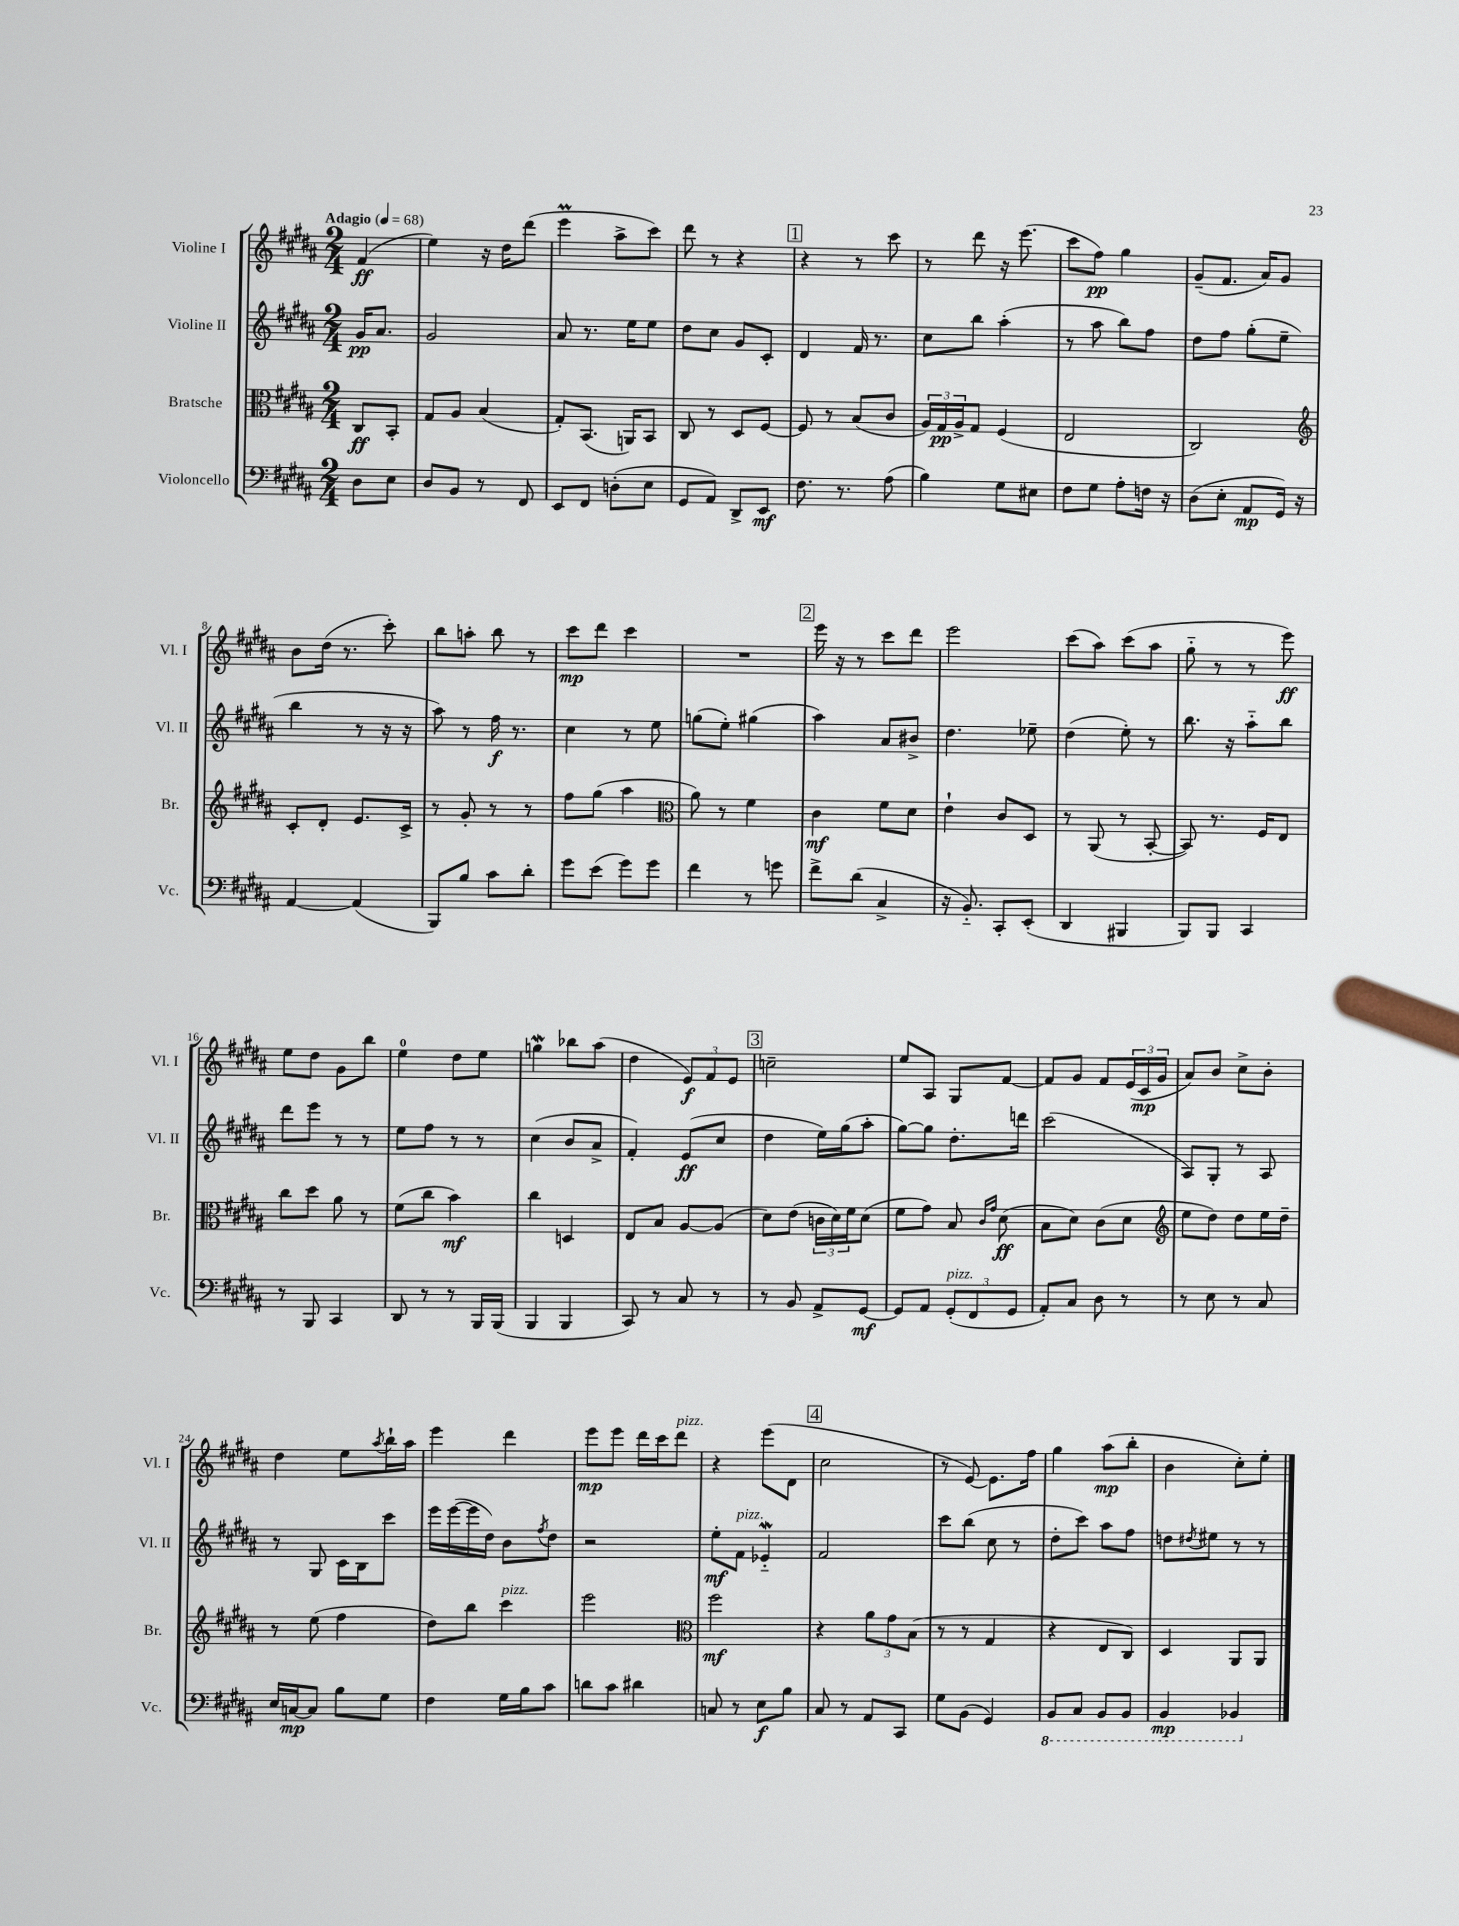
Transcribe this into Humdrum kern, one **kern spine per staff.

**kern	**kern	**kern	**kern
*staff4	*staff3	*staff2	*staff1
*clefF4	*clefC3	*clefG2	*clefG2
*k[f#c#g#d#a#]	*k[f#c#g#d#a#]	*k[f#c#g#d#a#]	*k[f#c#g#d#a#]
*M2/4	*M2/4	*M2/4	*M2/4
*MM68	*MM68	*MM68	*MM68
8D#	8C#	16g#	(4f#
.	.	8.a#	.
8E	8BB'	.	.
=	=	=	=
8D#	8G#	2g#	4ee)
8BB	8A#	.	.
8r	(4B	.	16r
.	.	.	16dd#
8FF#	.	.	(8ddd#
=	=	=	=
8EE	8G#')	8a#	4eee
8FF#	(8.BB	8.r	.
(8D'	.	.	8aa#^
.	16AA)	16ee	.
8E	8BB	8ee	8ccc#)
=	=	=	=
8GG#	8C#	8dd#	8ddd#
8AA#)	8r	8cc#	8r
8DD#^	8D#	8g#	4r
8EE	[8F#	8c#'	.
=	=	=	=
8.F#	8F#]	4d#	4r
.	8r	.	.
8.r	.	.	.
.	(8B	16f#	8r
.	.	8.r	.
(8A#	8c#	.	8ccc#
=	=	=	=
4B)	24A#)	8cc#	8r
.	24G#	.	.
.	24A#^	.	.
.	8G#	8bb	8ddd#
8G#	(4F#	(4aa#'	16r
.	.	.	(8.eee
8E#	.	.	.
=	=	=	=
8F#	2E	8r	8ccc#
8G#	.	8aa#	8ff#)
8A#'	.	8bb)	4gg#
16F	.	8ff#	.
16r	.	.	.
=	=	=	=
(8D#	2C#)	8dd#	(8g#~
8E'	.	8ff#	8.f#
8AA#	.	(8gg#'	.
.	.	.	16a#)
16GG#)	.	8ee~	8g#
16r	.	.	.
=	=	=	=
*	*clefG2	*	*
[4AA#	8c#'	4bb	8b
.	8d#'	.	(16dd#
.	.	.	8.r
(4AA#]	8.e	8r	.
.	.	16r	8ccc#')
.	16c#^	16r	.
=	=	=	=
8BBB)	8r	8aa#)	8bb
8B	8g#'	8r	8aa'
8c#	8r	16ff#	8bb
.	.	8.r	.
8d#'	8r	.	8r
=	=	=	=
8g#	8ff#	4cc#	8ccc#
(8e	(8gg#	.	8ddd#
8g#)	4aa#	8r	4ccc#
8g#	.	8ee	.
=	=	=	=
*	*clefC3	*	*
4f#	8a#)	(8gg	2r
.	8r	8ee')	.
8r	4f#	(4gg#	.
8g	.	.	.
=	=	=	=
8f#^	4c#	4aa#)	16eee
.	.	.	16r
(8d#	.	.	8r
4C#^	8f#	8a#	8ccc#
.	8d#	8b#^	8ddd#
=	=	=	=
16r	4e`	4.dd#	2eee
8.BB'~)	.	.	.
8CC#'	8c#	.	.
(8EE'	8D#	8ee-~	.
=	=	=	=
4DD#	8r	(4dd#	(8ccc#
.	(8AA#	.	8aa#)
4BBB#	8r	8ee')	(8ccc#
.	[8BB'	8r	8aa#
=	=	=	=
8BBB)	8BB])	8.bb	8gg#'~
8BBB	8.r	.	8r
.	.	16r	.
4CC#	.	8aa#'~	8r
.	16F#	.	.
.	8E	8bb	8eee)
=	=	=	=
8r	8cc#	8ddd#	8ee
8BBB	8dd#	8eee	8dd#
4CC#	8a#	8r	8g#
.	8r	8r	8bb
=	=	=	=
8DD#	(8f#	8ee	4ee
8r	8cc#	8ff#	.
8r	4b)	8r	8dd#
16BBB	.	8r	8ee
(16BBB	.	.	.
=	=	=	=
4BBB	4cc#	(4cc#	4gg
4BBB	4D	8b	8bb-
.	.	8a#^	(8aa#
=	=	=	=
8CC#)	8E	4f#')	4dd#
8r	8B	.	.
8C#	[8A#	(8e	12e)
.	.	.	12f#
8r	(8A#]	8cc#	.
.	.	.	12e
=	=	=	=
8r	8d#)	4dd#	2cc~
8BB	(8e	.	.
8AA#^	24c	16ee)	.
.	24d#)	.	.
.	.	(16gg#	.
.	24f#	.	.
[8GG#	(8d#	8aa#'	.
=	=	=	=
8GG#]	8f#	[8gg#)	8ee
8AA#	8g#)	8gg#]	8A#
(12GG#'	8B	8.dd#'	8G#
12FF#	.	.	.
.	16qqc#	.	.
.	16qqg#	.	.
.	(8d#	.	[8f#
12GG#	.	.	.
.	.	16ddd	.
=	=	=	=
8AA#')	8B	(2ccc#	8f#]
8C#	8d#)	.	8g#
8D#	(8c#	.	8f#
8r	8d#	.	(24e
.	.	.	24c#
.	.	.	24g#
=	=	=	=
*	*clefG2	*	*
8r	8ee	8A#)	8a#)
8E	8dd#)	8G#'	8b
8r	8dd#	8r	8cc#^
8C#	16ee	8A#	8b'
.	16dd#~	.	.
=	=	=	=
16E	8r	8r	4dd#
[16C	.	.	.
8C]	(8ee	8G#	.
8B	4ff#	16c#	8ee
.	.	16B	.
.	.	.	8qaa#
8G#	.	8ccc#	16bb`
.	.	.	16aa#
=	=	=	=
4F#	8dd#)	16eee	4eee
.	.	([16eee	.
.	8bb	16eee]	.
.	.	16dd#)	.
16G#	4ccc#	8b	4ddd#
16B	.	.	.
.	.	8qff#	.
8c#	.	8dd#	.
=	=	=	=
8d	2eee	2r	8eee
8c#	.	.	8eee
4d#	.	.	16ddd#
.	.	.	16ccc#
.	.	.	8ddd#
=	=	=	=
*	*clefC3	*	*
8C	2ff#	8ee'	4r
8r	.	8f#	.
8E	.	4e-'~	(8eee
8B	.	.	8d#
=	=	=	=
8C#	4r	2f#	2cc#
8r	.	.	.
8AA#	12a#	.	.
.	12g#	.	.
8CC#	.	.	.
.	(12B	.	.
=	=	=	=
8G#	8r	8ccc#	8r
(8BB	8r	(8bb	[8e)
4GG#)	4G#	8cc#	8.e]
.	.	8r	.
.	.	.	16ff#
=	=	=	=
8BBB	4r	8dd#'	4gg#
8CC#	.	8ccc#)	.
8BBB	8E	8aa#	(8aa#
8BBB	8C#)	8ff#	8bb'
=	=	=	=
4BBB	4D#	8dd	4b
.	.	8qdd#	.
.	.	8ee#	.
4BBB-	8AA#	8r	8cc#')
.	8AA#	8r	8ee'
==	==	==	==
*-	*-	*-	*-
